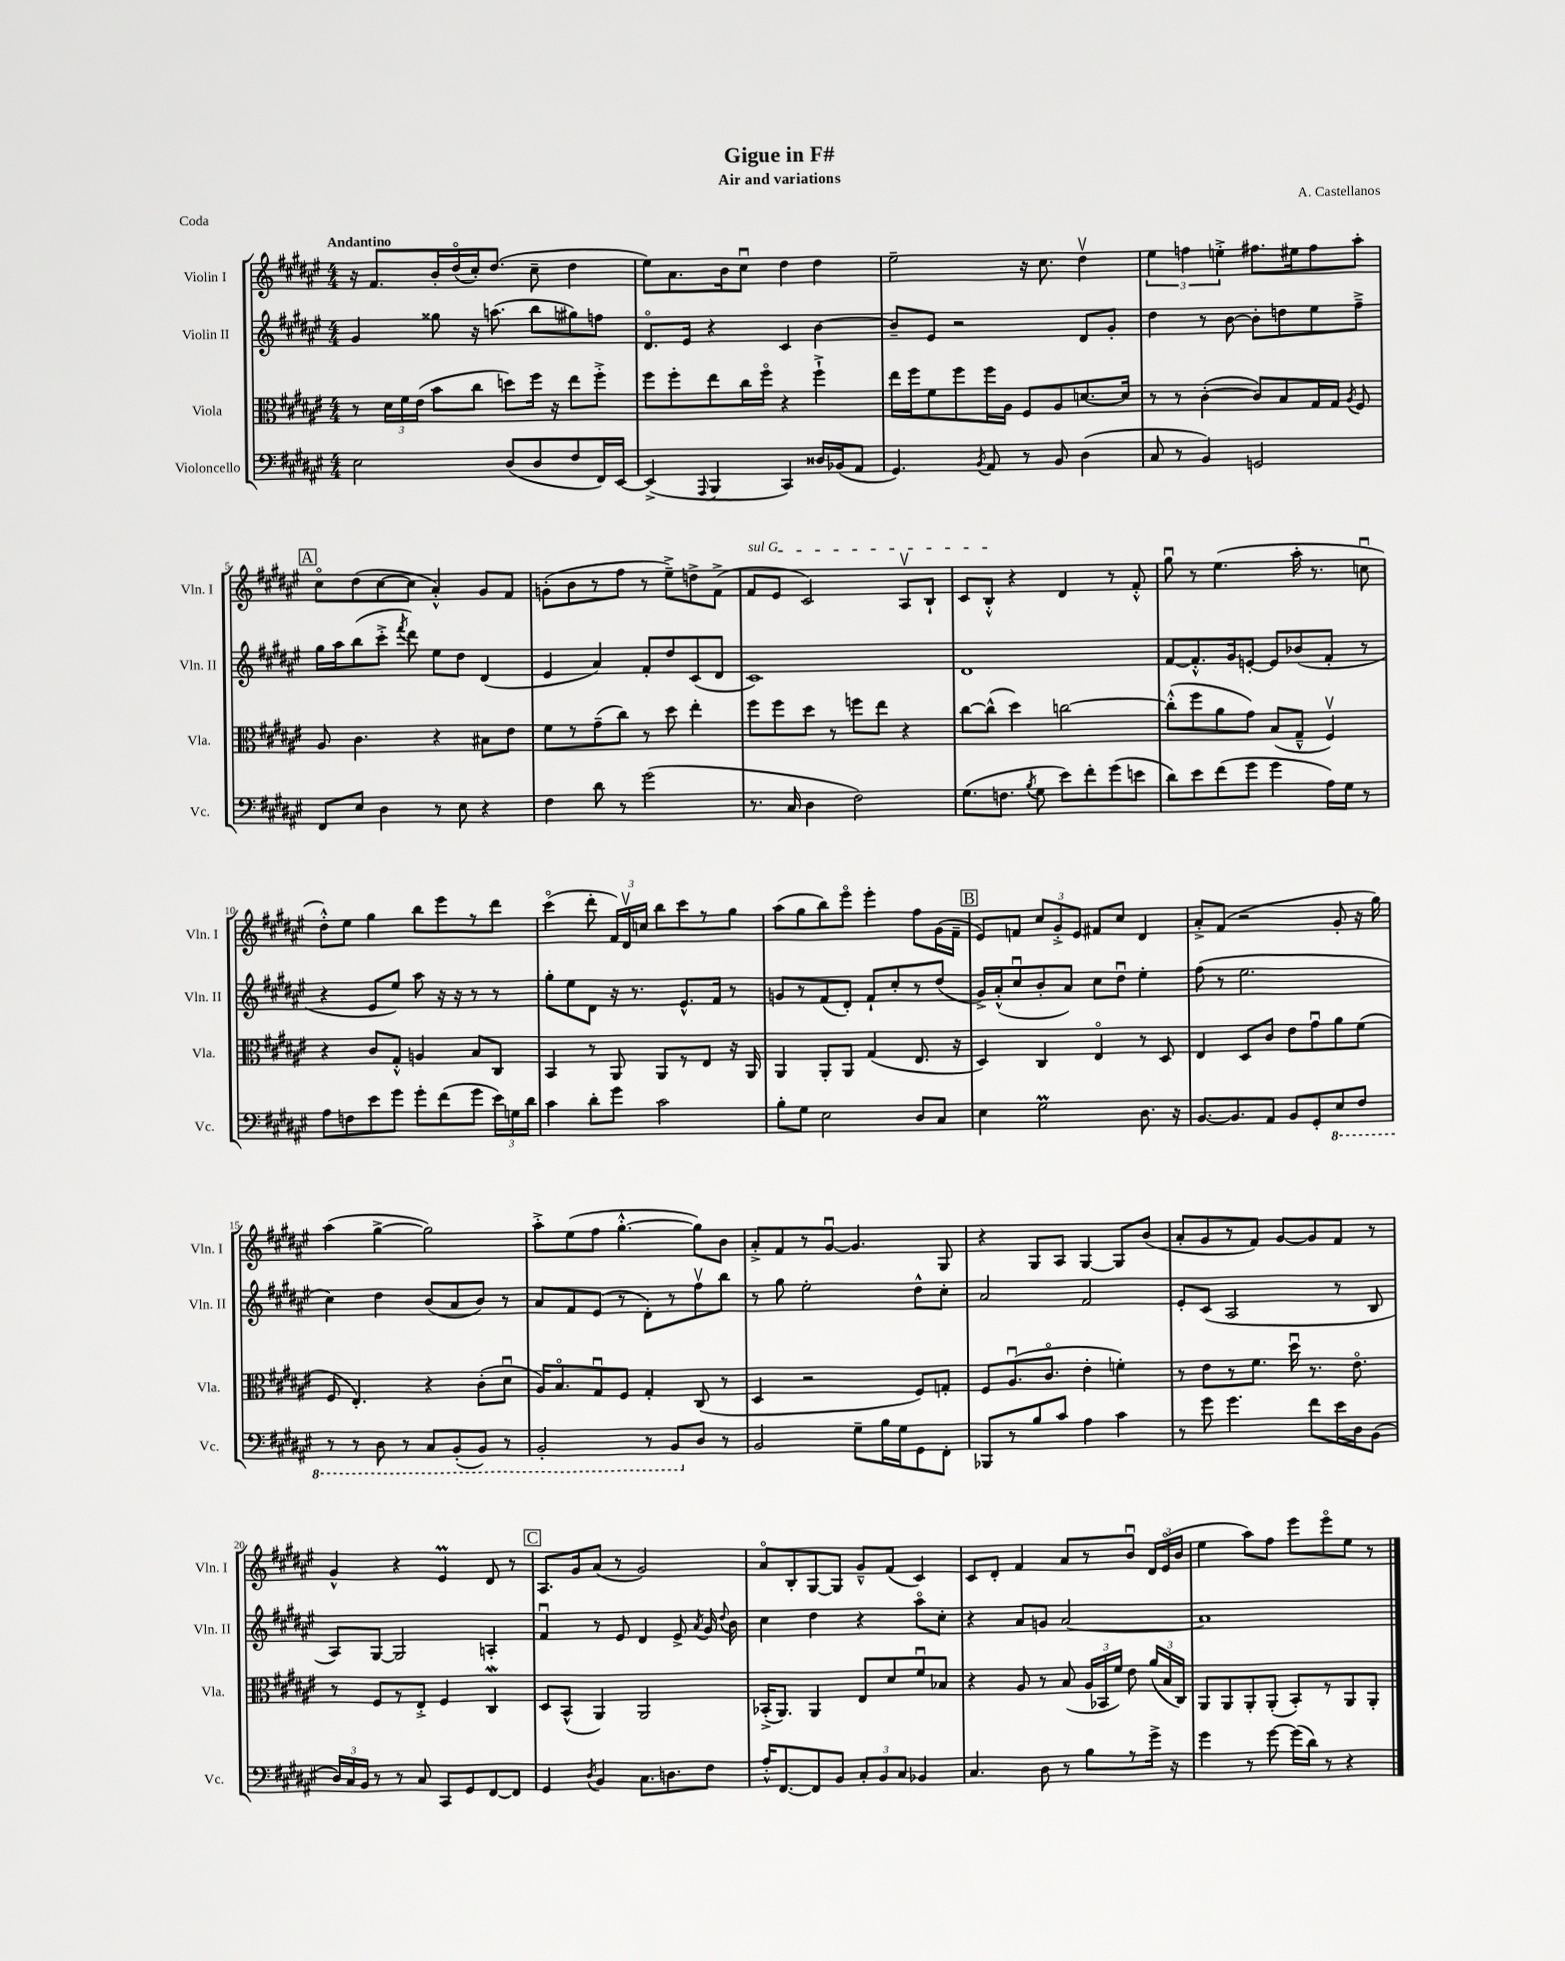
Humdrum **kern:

**kern	**kern	**kern	**kern
*staff4	*staff3	*staff2	*staff1
*clefF4	*clefC3	*clefG2	*clefG2
*k[f#c#g#d#a#e#]	*k[f#c#g#d#a#e#]	*k[f#c#g#d#a#e#]	*k[f#c#g#d#a#e#]
*M4/4	*M4/4	*M4/4	*M4/4
2E#	8r	4g#	16r
.	.	.	8.f#
.	24d#	.	.
.	24f#	.	.
.	(24e#	.	.
.	8b	8gg##	16b'
.	.	.	(16dd#o
.	8cc#	16r	16cc#')
.	.	(8.aa	(8.dd#
(8D#	8dd)	.	.
8D#	16ff#	8bb	8cc#~
.	16r	.	.
8F#	8ee#	8gg#)	4dd#
16FF#)	8ff#'^	8ff	.
[16EE#	.	.	.
=	=	=	=
(4EE#^]	8ff#	8.d#o	8ee#)
.	8ff#'	.	8.a#
.	.	16e#	.
8qqAAA#	.	.	.
4BBB	8ee#	4r	.
.	.	.	16b
.	16cc#	.	8cc#u
.	16ff#o	.	.
4CC#)	4r	4c#	4dd#
16D##	4ff#`^	[4b	4dd#
(16BB-	.	.	.
8AA#	.	.	.
=	=	=	=
4.GG#)	16ee#	8b~]	2ee#~
.	16ff#	.	.
.	8f#	8e#	.
.	8ff#	2r	.
8qBB	.	.	.
8AA#	16ff#	.	.
.	16A#	.	.
8r	8F#	.	16r
.	.	.	8.cc#
8BB	8A#	.	.
(4D#	[8.d	8d#	4dd#v
.	.	8g#'	.
.	16d]	.	.
=	=	=	=
8C#	8r	4dd#	6ee#
8r	8r	.	.
.	.	.	6ff
4BB)	([4c#'	8r	.
.	.	.	6ee'^
.	.	[8b	.
2GG	8c#])	8b']	8.ff#
.	8B	8dd	.
.	.	.	16ee#
.	16G#	8ee#	8ff#
.	16G#	.	.
.	8qA#	.	.
.	8F#	8ff#~^	8aa#'
=	=	=	=
8FF#	8A#	16gg#	8cc#o
.	.	16aa#	.
8E#	4.c#	(8bb	(8dd#
4D#	.	8ccc#'^	[8cc#
.	.	8qfff#	.
.	.	8ddd#)	8cc#]
8r	4r	8ee#	4a#'^^)
8E#	.	8dd#	.
4r	8B#	(4d#	8g#
.	8e#	.	8f#
=	=	=	=
4F#	8f#	4e#	(8g'
.	8r	.	8b
8d#	(8g#~	4a#)	8r
8r	8cc#)	.	8ff#
(2g#	8r	8f#'	8r
.	8dd#	8dd#	8ee#~^)
.	4ee#'	(8c#	8dd^
.	.	8d#	(8f#^
=	=	=	=
8.r	8ff#	1c#)	8f#
.	8ff#	.	8e#
16C#	.	.	.
4D#	8dd#	.	2c#)
.	8r	.	.
2F#)	8ff	.	.
.	8ee#	.	.
.	4r	.	8A#v
.	.	.	8B`
=	=	=	=
(8.G#	[8cc#	1d#	8c#
.	(8cc#^^]	.	8B'^^
8.F	.	.	.
.	4dd#)	.	4r
8qB	.	.	.
8G#	.	.	.
8e#)	[2cc	.	4d#
8f#'	.	.	.
(8g#	.	.	8r
8e	.	.	8f#'^^
=	=	=	=
8d#)	(8cc'^^]	[8f#	8gg#u
8e#	8ff#	8.f#'^^]	8r
(8f#	8a#	.	(4.ee#
.	.	16g#	.
8g#	8g#)	[8e'	.
4g#	(8B	8e]	.
.	8G#~^^	(8b-	16aa#'
.	.	.	8.r
16A#)	4F#v)	8f#'	.
16G#	.	.	.
8r	.	8r	8ccu
=	=	=	=
8A#	4r	4r	8dd#'^^)
8F	.	.	8ee#
8e#	8c#	8e#	4gg#
8g#	8G#'^^	8ee#)	.
8g#'	4A	8aa#	8bb
(8f#	.	16r	8eee#
.	.	16r	.
8g#	8B	8r	8r
24e#)	8C#	8r	8ddd#
24G	.	.	.
24d#	.	.	.
=	=	=	=
4c#	4BB	8gg#'	(4ccc#o
.	.	8ee#	.
8d#'	8r	8d#	8ddd#'
8g#	8AA#	16r	24f#)
.	.	.	24d#v
.	.	8.r	.
.	.	.	24cc
2c#	8AA#	.	8bb
.	8r	8.e#^^	8ccc#
.	8E#	.	8r
.	.	16f#	.
.	16r	8r	8gg#
.	16AA#	.	.
=	=	=	=
8B'	4AA#	8g	(8aa#
8G#	.	8r	8gg#
2E#	8AA#'	(8f#	8bb)
.	8AA#	8d#')	8eee#o
.	(4G#	8f#`	4eee#'
.	.	8cc#'	.
8D#	8.E#	8r	8ff#
8C#	.	(8dd#	(16g#
.	16r	.	16f#~
=	=	=	=
4E#	4D#)	16g#^)	8e#)
.	.	(16a#'^^	.
.	.	8cc#u	8f
2G#	4C#	8b'	12cc#
.	.	.	12g#'^
.	.	8a#)	.
.	.	.	12e#
.	4E#o	8cc#	8f#
.	.	8dd#u	8cc#
8.D#	8r	4ee#'	4d#
.	8D#	.	.
16r	.	.	.
=	=	=	=
[8.BB	4E#	(8ff#	8a#'^
.	.	8r	(8f#
8.BB]	.	.	.
.	8D#	2.ee#	2r
8AA#	8c#	.	.
8BB	8e#	.	.
8GG#'	8g#u	.	.
8EE#	8a#	.	8g#'
8FF#	(8f#	.	16r
.	.	.	16gg#)
=	=	=	=
8r	8F#	4cc#)	(4aa#
8r	4.E#')	.	.
8DD#	.	4dd#	[4gg#^
8r	.	.	.
8CC#	4r	(8b	2gg#])
(8BBB'	.	8a#	.
8BBB)	(8c#'	8b)	.
8r	8d#u	8r	.
=	=	=	=
2BBB'	16A#)	8a#	8aa#'^
.	8.Bo	.	.
.	.	8f#	(8ee#
.	8G#u	(8e#	8ff#
.	8F#	8r	[4.gg#'^^
8r	4G#'	8d#')	.
8BBB	.	8r	.
8D#	(8C#	8ff#v	8gg#])
8r	8r	8bb	8b
=	=	=	=
2BB	4D#	8r	8a#'^
.	.	8gg#	8f#
.	2r	2ee#'	8r
.	.	.	[8g#u
8G#~	.	.	4.g#]
16B	.	.	.
16G#	.	.	.
8GG#	8F#)	8dd#^^	.
8FF#'	8G'	8cc#'	8G#
=	=	=	=
8BBB-	8F#	2a#	4r
8r	(8.A#u	.	.
8B	.	.	8G#
.	8.c#o	.	.
8c#	.	.	8A#
4A#	4e#'	2f#	[4G#
4c#	4f')	.	8G#]
.	.	.	(8b
=	=	=	=
8r	8r	8e#'	8a#'
8g#	8e#	(8c#	8g#
4.g#	8r	2A#	8r
.	8.f#	.	8f#)
.	.	.	[8g#
.	16dd#u	.	.
8f#	8.r	.	8g#]
16e#	.	8r	8f#
16D#	8.e#o	.	.
(8BB	.	8B	8r
=	=	=	=
24D#)	8r	8A#)	4g#^^
24C#	.	.	.
24BB	.	.	.
8r	8F#	[8G#	.
8r	8r	2G#]	4r
8C#	8E#'^	.	.
8CC#	4F#	.	4e#
8GG#	.	.	.
[8FF#	4C#	4A'	8d#
8FF#]	.	.	8r
=	=	=	=
4GG#	8D#	4f#u	8.A#
.	(8BB^^	.	.
.	.	.	16g#
8qD#	.	.	.
4BB	4AA#)	8r	(8a#
.	.	8e#	8r
8.C#	2AA#	4d#	2g#)
8.D	.	.	.
.	.	8e#^	.
.	.	8qa#	.
8F#	.	16g#	.
.	.	8qqdd#	.
.	.	16b	.
=	=	=	=
16A#'^^	(16BB-'^	4cc#	8a#o
[8.FF#	8.AA#)	.	.
.	.	.	8B'
8FF#]	4AA#	4dd#	[8G#
8BB	.	.	8G#]
12C#'	8E#	4r	8g#~^^
12BB	.	.	.
.	8d#	.	(8f#
12C#	.	.	.
4BB-	8f#u	8aa#o	4c#)
.	8B-	8cc#'	.
=	=	=	=
4.C#	4r	4r	8c#
.	.	.	8d#'
.	8A#	8a#	4f#
8D#	8r	8g	.
8r	(8B	[2a#	8a#
8B	24A#	.	8r
.	24BB-	.	.
.	24f#)	.	.
8r	8e#	.	8bu
16g#^	(24a#	.	24d#
.	24B	.	(24e#o
16r	.	.	.
.	24C#)	.	24b
=	=	=	=
4g#	8AA#	1a#]	4ee#
.	8AA#	.	.
8r	8AA#'	.	8aa#)
[8g#	(8AA#'	.	8ff#
(16g#]	8BB')	.	8eee#
16d#)	.	.	.
8r	8r	.	8eee#o
4r	8AA#	.	8ee#
.	8AA#'	.	8r
==	==	==	==
*-	*-	*-	*-
